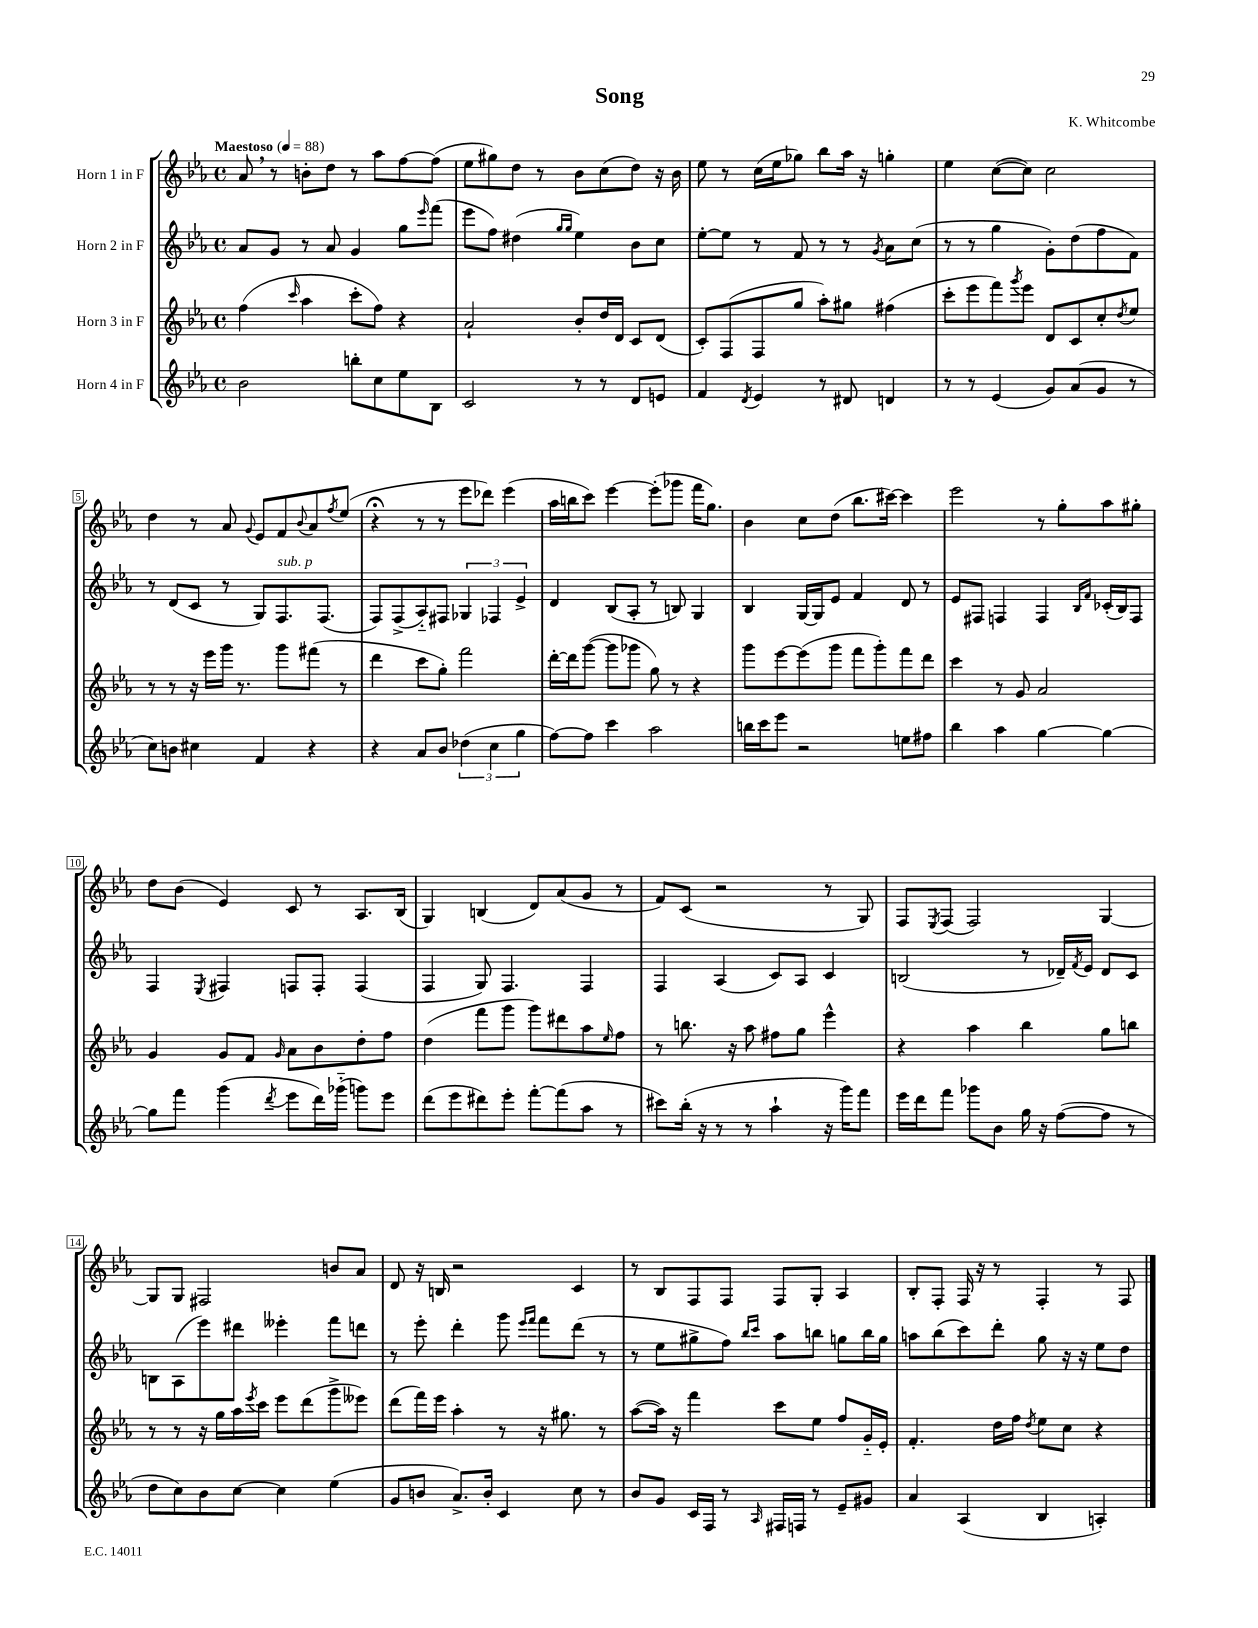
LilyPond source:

\header { title = "Song" composer = "K. Whitcombe" }
<<
\new StaffGroup <<
\new Staff = "s0" \with { instrumentName = "Horn 1 in F" } {
    \clef treble \key ees \major \defaultTimeSignature \time 4/4 \tempo "Maestoso" 4 = 88
    aes'8 \breathe r8 b'8-. d''8 r8 aes''8 f''8~ f''8( |
    ees''8 gis''8) d''8 r8 bes'8 c''8( d''8) r16 bes'16 |
    ees''8 r8 c''16( ees''16 ges''8) bes''8 aes''16 r16 g''4-. |
    ees''4 c''8~( c''8) c''2 |
    d''4 r8 aes'8 \appoggiatura { g'8 } ees'8 f'8 \appoggiatura { bes'8 } aes'8 \acciaccatura { f''8 } ees''8( |
    r4\fermata r8 r8 ees'''8 des'''8) ees'''4( |
    aes''16 b''16 c'''8) ees'''4~ ees'''8-.( ges'''8 f'''16 g''8.) |
    bes'4 c''8 d''8( bes''8. cis'''16~) cis'''4 |
    ees'''2 r8 g''8-. aes''8 gis''8-. |
    d''8 bes'8( ees'4) c'8 r8 aes8. bes16( |
    g4) b4( d'8) aes'8( g'8 r8 |
    f'8) c'8( r2 r8 g8) |
    f8 \acciaccatura { ees8 } f8( f2) g4~ |
    g8 g8 fis2 b'8 aes'8 |
    d'8 r16 b16 r2 c'4 |
    r8 bes8 f8 f8 f8 g8-. aes4 |
    bes8-. f8-. f16 r16 r8 f4-. r8 f8 \bar "|." |
}
\new Staff = "s1" \with { instrumentName = "Horn 2 in F" } {
    \clef treble \key ees \major \defaultTimeSignature \time 4/4
    aes'8 g'8 r8 aes'8 g'4 g''8 \grace { ees'''16 } f'''8( |
    ees'''8 f''8) dis''4( \grace { g''16 g''16 } ees''4) bes'8 c''8 |
    ees''8~-. ees''8 r8 f'8 r8 r8 \acciaccatura { g'8 } aes'8 c''8( |
    r8 r8 g''4 g'8-.) d''8( f''8 f'8) |
    r8 d'8( c'8 r8 g8) f8.^\markup { \italic "sub. p" } f8.( |
    f8) f8->( aes8-_) fis8 \tuplet 3/2 { ges4 fes4 ees'4-> } |
    d'4 bes8( aes8-. r8 b8) g4 |
    bes4 g16~ g16 ees'8 f'4 d'8 r8 |
    ees'8 fis8 f4 f4 \grace { bes16 f'16 } ces'16-.( bes16) f8 |
    f4 \acciaccatura { ees8 } fis4 f8 f8-. f4( |
    f4 g8) f4. f4 |
    f4 aes4( c'8) aes8 c'4 |
    b2( r8 des'16--) \acciaccatura { f'8 } ees'16 des'8 c'8 |
    b8 aes8( ees'''8) dis'''8 eeses'''4-. f'''8 d'''8 |
    r8 ees'''8-. d'''4-. g'''8 \grace { ees'''16 f'''16 } f'''8 d'''8( r8 |
    r8 ees''8 gis''8-> f''8) \grace { bes''16 c'''16 } aes''8 b''8 g''8 b''16 g''16 |
    a''8 bes''8( c'''8) d'''8-. g''8 r16 r16 ees''8 d''8 \bar "|." |
}
\new Staff = "s2" \with { instrumentName = "Horn 3 in F" } {
    \clef treble \key ees \major \defaultTimeSignature \time 4/4
    f''4( \grace { c'''16 } aes''4 c'''8-. f''8) r4 |
    aes'2-! bes'8-. d''16 d'16 c'8 d'8( |
    c'8-.) f8( f8 g''8 aes''8-.) gis''8 fis''4( |
    c'''8-. ees'''8 f'''8) \acciaccatura { g'''8 } ees'''8 d'8 c'8 c''8-. \acciaccatura { d''8 } ees''8 |
    r8 r8 r16 ees'''16 g'''16 r8. g'''8 fis'''8( r8 |
    d'''4 c'''8 g''8-.) f'''2 |
    d'''16~-. d'''16 g'''8~( g'''8 ges'''8 g''8) r8 r4 |
    g'''8 ees'''8~ ees'''8( g'''8 f'''8 g'''8-.) f'''8 d'''8 |
    c'''4 r8 g'8 aes'2 |
    g'4 g'8 f'8 \grace { g'16 } aes'8 bes'8 d''8-. f''8 |
    d''4( f'''8 g'''8 g'''8) dis'''8 aes''8 \grace { ees''16 } f''8 |
    r8 b''8. r16 aes''8 fis''8 g''8 ees'''4-^ |
    r4 aes''4 bes''4 g''8 b''8 |
    r8 r8 r16 g''16 aes''16 \acciaccatura { ees'''8 } c'''16 ees'''8 d'''8( g'''8-> eeses'''8) |
    d'''8( f'''16) ees'''16 aes''4-. r8 r16 gis''8. r8 |
    aes''8~( aes''16) r16 f'''4 c'''8 ees''8 f''8 g'16-_ ees'16-. |
    f'4.-. d''16 f''16 \acciaccatura { d''8 } ees''8 c''8 r4 \bar "|." |
}
\new Staff = "s3" \with { instrumentName = "Horn 4 in F" } {
    \clef treble \key ees \major \defaultTimeSignature \time 4/4
    bes'2 b''8-. c''8 ees''8 bes8 |
    c'2 r8 r8 d'8 e'8 |
    f'4 \acciaccatura { d'8 } ees'4 r8 dis'8 d'4 |
    r8 r8 ees'4( g'8) aes'8( g'8 r8 |
    c''8) b'8 cis''4 f'4 r4 |
    r4 aes'8 bes'8 \tuplet 3/2 { des''4( c''4 g''4 } |
    f''8~) f''8 c'''4 aes''2 |
    b''16 c'''16 ees'''8 r2 e''8 fis''8 |
    bes''4 aes''4 g''4~ g''4~ |
    g''8 f'''8 g'''4( \acciaccatura { d'''8 } ees'''8 d'''16) ges'''16-_( g'''8) ees'''8 |
    d'''8( ees'''8 dis'''8) ees'''8-. f'''8~-. f'''8( aes''8 r8 |
    cis'''8) bes''16-.( r16 r8 r8 aes''4-! r16 g'''16) f'''8 |
    ees'''16 d'''16 f'''8 ges'''8 bes'8 g''16 r16 f''8~( f''8 r8 |
    d''8 c''8) bes'8 c''8~ c''4 ees''4( |
    g'8 b'8 aes'8.->) b'16-. c'4 c''8 r8 |
    bes'8 g'8 c'16 f16 r8 \grace { aes16 } fis16 f16 r8 ees'8-- gis'8 |
    aes'4 aes4( bes4 a4-.) \bar "|." |
}
>>
>>
\layout { \context { \Score \override BarNumber.stencil = #(make-stencil-boxer 0.1 0.3 ly:text-interface::print) } }
